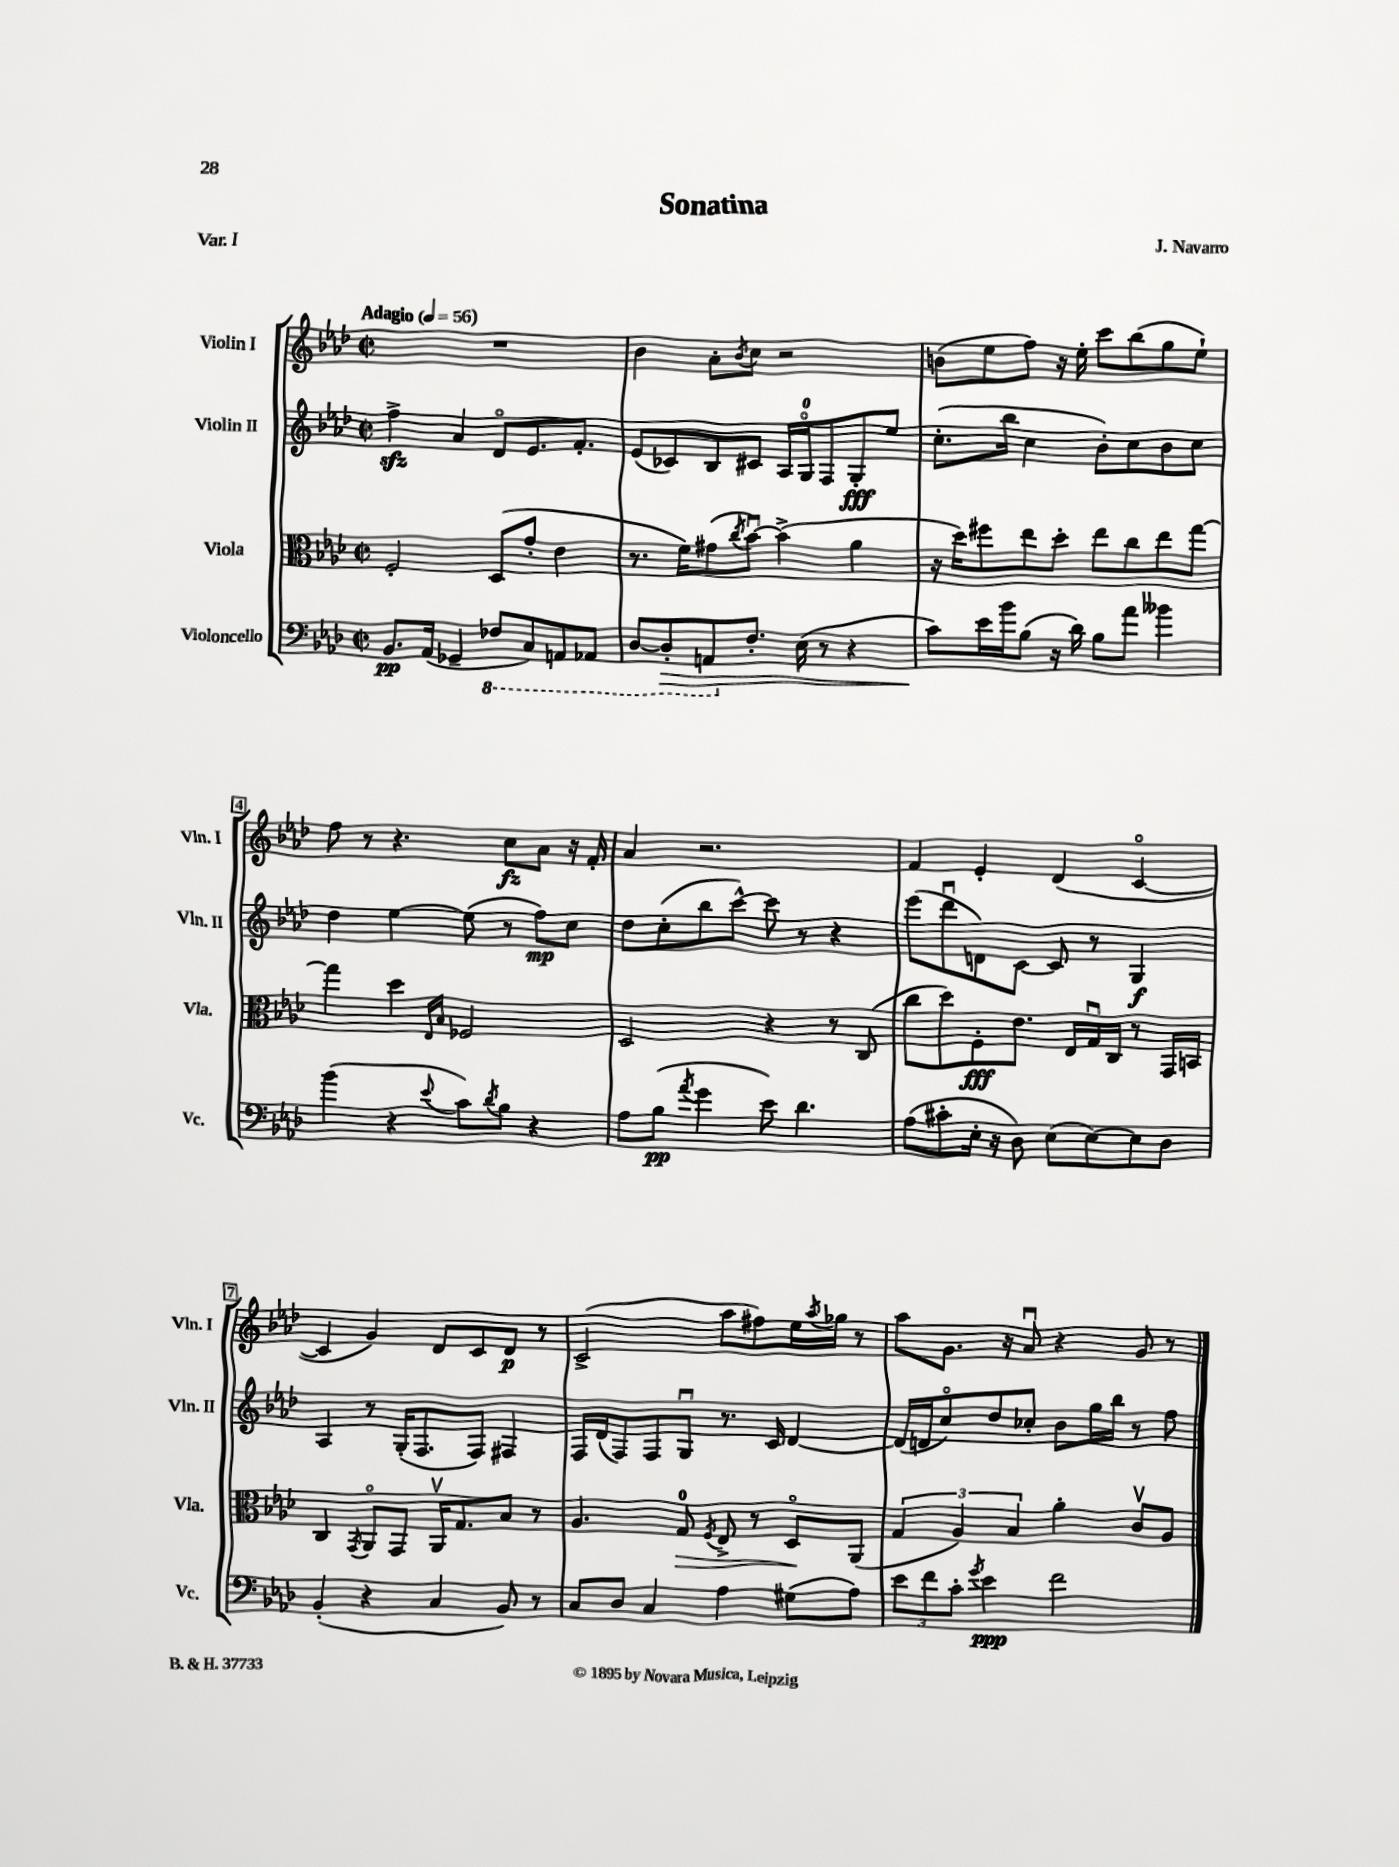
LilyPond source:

\header { title = "Sonatina" composer = "J. Navarro" piece = "Var. I" }
<<
\new StaffGroup <<
\new Staff = "s0" \with { instrumentName = "Violin I" shortInstrumentName = "Vln. I" } {
    \clef treble \key aes \major \defaultTimeSignature \time 2/2 \tempo "Adagio" 4 = 56
    R1 |
    bes'4 aes'8-. \acciaccatura { bes'8 } c''8 r2 |
    b'8( ees''8 f''8) r16 ees''16-. c'''8 bes''8( g''8 ees''8-!) |
    f''8 r8 r4. c''8\fz aes'8 r16 f'16-. |
    aes'4 r2. |
    f'4 ees'4-. des'4( c'4~\flageolet |
    c'4 g'4) des'8 c'8 des'8\p r8 |
    c'2->( aes''8 fis''8) ees''16 \acciaccatura { aes''8 } ges''16 r8 |
    aes''8 g'8. r16 aes'8\downbow r4 g'8 r8 \bar "|." |
}
\new Staff = "s1" \with { instrumentName = "Violin II" shortInstrumentName = "Vln. II" } {
    \clef treble \key aes \major \defaultTimeSignature \time 2/2
    f''4->\sfz aes'4 des'8\flageolet ees'8. f'8.-. |
    ees'8( ces'8) bes8 cis'8 aes16 g16-0\flageolet f8 g8-.\fff ees''8 |
    c''8.-.( bes''16 c''4 bes'8-.) c''8 bes'8 c''8 |
    des''4 ees''4~ ees''8( r8 f''8\mp) c''8 |
    des''8 c''8-.( bes''8 c'''8~-^) c'''8 r8 r4 |
    ees'''8( des'''8\downbow d'8) c'8~ c'8 r8 g4\f |
    aes4 r8 g16-.( f8. f8) fis4 |
    f16 des'16( f8) f8 g8\downbow r8. c'16 des'4~ |
    des'16( d'16 c''8\flageolet) des''8 ces''8-. bes'8 g''16 bes''16 r8 f''8 \bar "|." |
}
\new Staff = "s2" \with { instrumentName = "Viola" shortInstrumentName = "Vla." } {
    \clef alto \key aes \major \defaultTimeSignature \time 2/2
    f2-. des8( g'8-. ees'4 |
    r8. f'16) gis'8( \acciaccatura { c''8 } bes'8~\downbow) bes'4->( aes'4 |
    r16 des''16) fis''8 ees''8 des''8-. ees''8 c''8 ees''8 g''8~ |
    g''4 des''4 \grace { ees16 bes16 } fes2 |
    des2 r4 r8 c8( |
    c''8 des''8) f8-.\fff ees'8. ees16 g16\downbow c16 r8 g,16 b,16 |
    c4 \acciaccatura { g,8 } aes,8\flageolet g,8 aes,16\upbow g8. bes8 r8 |
    aes4. g8-0\> \acciaccatura { f8 } ees8-> r8 des8\flageolet\! aes,8( |
    \tuplet 3/2 { g4 aes4) bes4 } aes'4-. c'8\upbow aes8 \bar "|." |
}
\new Staff = "s3" \with { instrumentName = "Violoncello" shortInstrumentName = "Vc." } {
    \clef bass \key aes \major \defaultTimeSignature \time 2/2
    bes,8.\pp aes,16( ges,4-- \ottava #-1 fes,8 c,8) a,,8 aes,,8 |
    des,8~ des,8-.\> a,,8 \ottava #0 f8.-. ees16( r8 r4 |
    c'8\!) ees'16 bes'16 bes8( r16 des'16) bes8 aes'8 beses'4 |
    bes'4( r4 \appoggiatura { ees'8 } c'8) \acciaccatura { des'8 } bes8 r4 |
    aes8 bes8\pp( \acciaccatura { aes'8 } g'4 ees'8) des'4. |
    aes8( cis'8-. ees16-. r16 des8) ees8( ees8~) ees8 des8 |
    bes,4-.( r4 c4 bes,8) r8 |
    c8 des8 c4 aes4 gis8( aes8) |
    \tuplet 3/2 { ees'8 f'8 c'8-. } \acciaccatura { g'8 } ees'4\ppp f'2 \bar "|." |
}
>>
>>
\layout { \context { \Score \override BarNumber.stencil = #(make-stencil-boxer 0.1 0.3 ly:text-interface::print) } }
